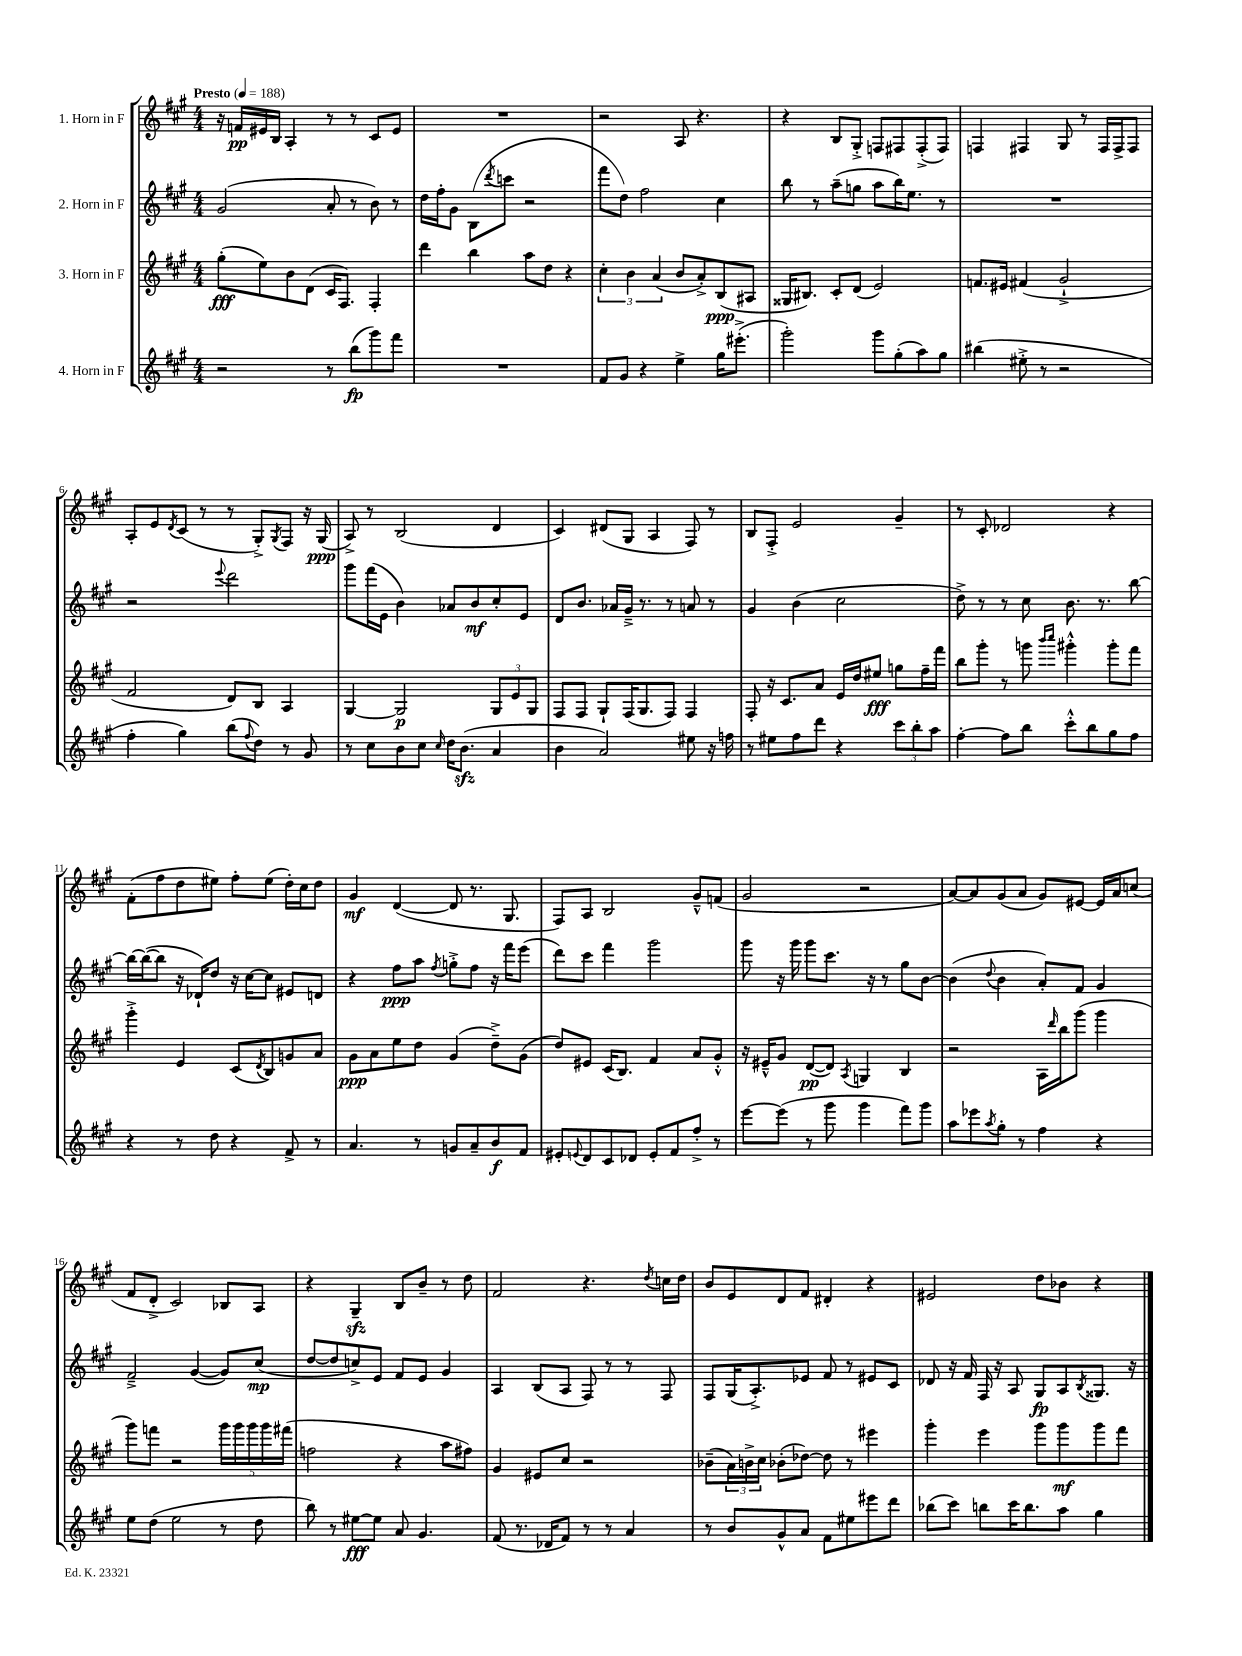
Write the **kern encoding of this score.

**kern	**dynam	**kern	**dynam	**kern	**dynam	**kern	**dynam
*part4	*part4	*part3	*part3	*part2	*part2	*part1	*part1
*staff4	*staff4	*staff3	*staff3	*staff2	*staff2	*staff1	*staff1
*I"4. Horn in F	*	*I"3. Horn in F	*	*I"2. Horn in F	*	*I"1. Horn in F	*
*clefG2	*	*clefG2	*	*clefG2	*	*clefG2	*
*k[f#c#g#]	*	*k[f#c#g#]	*	*k[f#c#g#]	*	*k[f#c#g#]	*
*M4/4	*	*M4/4	*	*M4/4	*	*M4/4	*
*MM188	*	*MM188	*	*MM188	*	*MM188	*
=1	=1	=1	=1	=1	=1	=1	=1
!	!	!	!	!	!	!LO:TX:a:B:t=Presto	!
2r	.	(8gg#'\L	fff	(2g#/	.	16r	.
.	.	.	.	.	.	16fn/LL	pp
.	.	8ee\)	.	.	.	16e#X/	.
.	.	.	.	.	.	16B/JJ	.
.	.	8b\	.	.	.	4A'/	.
.	.	(8d\J	.	.	.	.	.
8r	.	16c#/KL	.	8a'/	.	8r	.
.	.	8.F#/J)	.	.	.	.	.
(8bb\L	fp	.	.	8r	.	8r	.
8ggg#\)	.	4F#'/	.	8b\)	.	8c#/L	.
8fff#\J	.	.	.	8r	.	8e#/J	.
=2	=2	=2	=2	=2	=2	=2	=2
1r	.	4ddd\	.	16dd\LL	.	1r	.
.	.	.	.	16ff#'\J	.	.	.
.	.	.	.	8g#\J	.	.	.
.	.	4bb\	.	(8B\L	.	.	.
.	.	.	.	8qddd/	.	.	.
.	.	.	.	8cccn\J	.	.	.
.	.	8aa\L	.	2r	.	.	.
.	.	8dd\J	.	.	.	.	.
.	.	4r	.	.	.	.	.
=3	=3	=3	=3	=3	=3	=3	=3
8f#/L	.	6cc#'\	.	8fff#\L	.	2r	.
8g#/J	.	.	.	8dd\J)	.	.	.
.	.	6b\	.	.	.	.	.
4r	.	.	.	2ff#\	.	.	.
.	.	(6a/	.	.	.	.	.
4ee^\	.	8b/L	.	.	.	8A/	.
.	.	8a'^/)	.	.	.	4.r	.
16gg#\KL	.	(8B/	ppp	4cc#\	.	.	.
(8.eee#X'^\J	.	.	.	.	.	.	.
.	.	8A#X/J	.	.	.	.	.
=4	=4	=4	=4	=4	=4	=4	=4
2ggg#'\)	.	16G##X/KL	.	8bb\	.	4r	.
.	.	8.B#X/J)	.	.	.	.	.
.	.	.	.	8r	.	.	.
.	.	8c#'/L	.	(8aa~\L	.	8B/L	.
.	.	(8d/J	.	8ggn\J	.	8G#'^/J	.
8ggg#\L	.	2e/)	.	8aa\L	.	8Fn/L	.
(8gg#'\	.	.	.	16bb\K)	.	8F#X/	.
.	.	.	.	8.ee\J	.	.	.
8aa\)	.	.	.	.	.	(8F#'^/	.
8gg#\J	.	.	.	8r	.	8F#/J)	.
=5	=5	=5	=5	=5	=5	=5	=5
(4bb#X\	.	8.fn/L	.	1r	.	4Fn/	.
.	.	16e#X/Jk	.	.	.	.	.
8ee#X'^\	.	(4f#X/	.	.	.	4F#X/	.
8r	.	.	.	.	.	.	.
2r	.	2g#`^/	.	.	.	8G#/	.
.	.	.	.	.	.	8r	.
.	.	.	.	.	.	16F#/LL	.
.	.	.	.	.	.	16F#^/J	.
.	.	.	.	.	.	8F#/J	.
!!LO:LB:g=z
=6	=6	=6	=6	=6	=6	=6	=6
4ff#'\	.	2f#/	.	2r	.	8A'/L	.
.	.	.	.	.	.	8e/	.
.	.	.	.	.	.	8qd/	.
4gg#\)	.	.	.	.	.	(8c#/J	.
.	.	.	.	.	.	8r	.
.	.	.	.	8qqeee/	.	.	.
(8bb\L	.	8d/L)	.	2ddd\	.	8r	.
8qqff#/	.	.	.	.	.	.	.
8dd\J)	.	8B/J	.	.	.	8G#'^/L)	.
.	.	.	.	.	.	8qG#/	.
8r	.	4A/	.	.	.	8F#/J	.
8g#/	.	.	.	.	.	16r	.
.	.	.	.	.	.	(16G#/	ppp
=7	=7	=7	=7	=7	=7	=7	=7
8r	.	[4G#/	.	8ggg#\L	.	8A^/)	.
8cc#\L	.	.	.	(16fff#\L	.	8r	.
.	.	.	.	16e\JJ	.	.	.
8b\	.	2G#/]	p	4b\)	.	(2B/	.
8cc#\J	.	.	.	.	.	.	.
16qqcc#/	.	.	.	.	.	.	.
16dd\KL	.	.	.	8a-X/L	.	.	.
(8.bzz\J	.	.	.	.	.	.	.
.	.	.	.	8b/	mf	.	.
4a/	.	12G#/L	.	8cc#'/	.	4d/	.
.	.	12e/	.	.	.	.	.
.	.	.	.	8e/J	.	.	.
.	.	12G#/J	.	.	.	.	.
=8	=8	=8	=8	=8	=8	=8	=8
4b\	.	8F#/L	.	8d/L	.	4c#/)	.
.	.	8F#/J	.	8.b/J	.	.	.
2a/)	.	8G#`/L	.	.	.	(8d#X/L	.
.	.	.	.	16a-X/LL	.	.	.
.	.	(16F#/K	.	16g#~^/JJ	.	8G#/J	.
.	.	8.G#/	.	8.r	.	.	.
.	.	.	.	.	.	4A/	.
.	.	8F#/J)	.	8r	.	.	.
8ee#X\	.	4F#/	.	8an/	.	8F#/)	.
16r	.	.	.	8r	.	8r	.
16ffn\	.	.	.	.	.	.	.
=9	=9	=9	=9	=9	=9	=9	=9
8r	.	8F#'/	.	4g#/	.	8B/L	.
8ee#X\L	.	16r	.	.	.	8F#'^/J	.
.	.	8.c#/L	.	.	.	.	.
8ff#\	.	.	.	(4b\	.	2e/	.
8ddd\J	.	8a/J	.	.	.	.	.
4r	.	16e/LL	.	2cc#\	.	.	.
.	.	16dd/J	.	.	.	.	.
.	.	8ee#X/J	fff	.	.	.	.
12ccc#\L	.	8ggn\L	.	.	.	4g#~/	.
12bb'\	.	.	.	.	.	.	.
.	.	16ff#~\L	.	.	.	.	.
12aa\J	.	.	.	.	.	.	.
.	.	16fff#\JJ	.	.	.	.	.
=10	=10	=10	=10	=10	=10	=10	=10
[4ff#'\	.	8bb\L	.	8dd^\)	.	8r	.
.	.	8ggg#'\J	.	8r	.	8c#'/	.
8ff#\L]	.	8r	.	8r	.	2d-X/	.
8bb\J	.	8gggn\	.	8cc#\	.	.	.
.	.	16qqbbb/LL	.	.	.	.	.
.	.	16qqcccc#/JJ	.	.	.	.	.
8ccc#'^^\L	.	4ggg#X'^^\	.	8.b\	.	.	.
8bb\	.	.	.	.	.	.	.
.	.	.	.	8.r	.	.	.
8gg#\	.	8ggg#'\L	.	.	.	4r	.
8ff#\J	.	8fff#\J	.	[8bb\	.	.	.
!!LO:LB:g=z
=11	=11	=11	=11	=11	=11	=11	=11
4r	.	4ggg#'^\	.	16bb\LL_	.	(8f#'\L	.
.	.	.	.	(16bb\J_	.	.	.
.	.	.	.	8bb\J]	.	8ff#\	.
8r	.	4e/	.	16r	.	8dd\	.
.	.	.	.	16d-X`/KL)	.	.	.
8dd\	.	.	.	8dd/J	.	8ee#X\J)	.
4r	.	(8c#/L	.	16r	.	8ff#'\L	.
.	.	.	.	[16cc#\KL	.	.	.
.	.	8qd/	.	.	.	.	.
.	.	8B/)	.	8cc#\J]	.	(8ee#\J	.
8f#^/	.	8gn/	.	8e#X/L	.	16dd'\LL)	.
.	.	.	.	.	.	16cc#\J	.
8r	.	8a/J	.	8dn/J	.	8dd\J	.
=12	=12	=12	=12	=12	=12	=12	=12
4.a/	.	8g#\L	ppp	4r	.	4g#/	mf
.	.	8a\	.	.	.	.	.
.	.	8ee\	.	8ff#\L	ppp	([4d/	.
8r	.	8dd\J	.	8aa\J	.	.	.
.	.	.	.	8qff#/	.	.	.
8gn/L	.	(4g#/	.	8ggn'^\L	.	8d/]	.
8a~/	.	.	.	8ff#\J	.	8.r	.
8b/	f	8dd~^\L)	.	16r	.	.	.
.	.	.	.	16fff#\KL	.	8.G#/	.
8f#/J	.	(8g#\J	.	(8eee\J	.	.	.
=13	=13	=13	=13	=13	=13	=13	=13
8e#X'/L	.	8dd/L)	.	8ddd\L)	.	8F#/L)	.
8qqen/	.	.	.	.	.	.	.
8d/	.	8e#X/J	.	8ccc#\J	.	8A/J	.
8c#/	.	(16c#/KL	.	4fff#\	.	2B/	.
.	.	8.B/J)	.	.	.	.	.
8d-X/J	.	.	.	.	.	.	.
8e'/L	.	4f#/	.	2ggg#\	.	.	.
8f#/	.	.	.	.	.	.	.
8ff#'^/J	.	8a/L	.	.	.	8g#~^^/L	.
8r	.	8g#'^^/J	.	.	.	(8fn/J	.
=14	=14	=14	=14	=14	=14	=14	=14
[8eee\L	.	16r	.	8ggg#\	.	2g#/	.
.	.	16e#X~^^/KL	.	.	.	.	.
(8eee\J]	.	8g#/J	.	16r	.	.	.
.	.	.	.	16ggg#\	.	.	.
8r	.	([8d/L	pp	8ggg#\L	.	.	.
8ggg#\	.	8d/J])	.	8.ccc#\J	.	.	.
.	.	8qA/	.	.	.	.	.
4ggg#\	.	4Gn/	.	.	.	2r	.
.	.	.	.	16r	.	.	.
.	.	.	.	8r	.	.	.
8fff#\L)	.	4B/	.	8gg#\L	.	.	.
8ggg#\J	.	.	.	[8b\J	.	.	.
=15	=15	=15	=15	=15	=15	=15	=15
8aa\L	.	2r	.	(4b\]	.	[8a/L)	.
8eee-X\	.	.	.	.	.	8a/]	.
8qaa/	.	.	.	8qqdd/	.	.	.
8gg#'\J	.	.	.	4b\	.	(8g#/	.
8r	.	.	.	.	.	8a/J	.
4ff#\	.	16A\LL	.	8a'/L)	.	8g#/L)	.
.	.	16qqddd/	.	.	.	.	.
.	.	16bb\J	.	.	.	.	.
.	.	(8ggg#\J	.	8f#/J	.	[8e#X/J	.
4r	.	4ggg#\	.	4g#/	.	16e#/LL]	.
.	.	.	.	.	.	16a/J	.
.	.	.	.	.	.	(8ccn/J	.
!!LO:LB:g=z
=16	=16	=16	=16	=16	=16	=16	=16
8ee\L	.	8ggg#\L)	.	2f#~^/	.	8f#/L	.
(8dd\J	.	8fffn\J	.	.	.	8d'^/J	.
2ee\	.	2r	.	.	.	2c#/)	.
.	.	.	.	([4g#/	.	.	.
8r	.	20ggg#\LL	.	8g#/L])	.	8B-X/L	.
.	.	20ggg#\	.	.	.	.	.
.	.	20ggg#\	.	.	.	.	.
8dd\	.	.	.	(8cc#/J	mp	8A/J	.
.	.	20ggg#\	.	.	.	.	.
.	.	(20fff#X\JJ	.	.	.	.	.
=17	=17	=17	=17	=17	=17	=17	=17
8bb\)	.	2ffn\	.	[8dd/L	.	4r	.
8r	.	.	.	8dd/]	.	.	.
[8ee#X\L	fff	.	.	8ccn^/)	.	4G#zz~/	.
8ee#\J]	.	.	.	8e/J	.	.	.
8a/	.	4r	.	8f#/L	.	8B/L	.
4.g#/	.	.	.	8e/J	.	8b~/J	.
.	.	8aa\L	.	4g#/	.	8r	.
.	.	8ff#X\J)	.	.	.	8dd\	.
=18	=18	=18	=18	=18	=18	=18	=18
(8f#/	.	4g#/	.	4A/	.	2f#/	.
8.r	.	.	.	.	.	.	.
.	.	8e#X/L	.	(8B/L	.	.	.
16d-X/KL	.	.	.	.	.	.	.
8f#/J)	.	8cc#/J	.	8A/J	.	.	.
8r	.	2r	.	8F#/)	.	4.r	.
8r	.	.	.	8r	.	.	.
4a/	.	.	.	8r	.	.	.
.	.	.	.	.	.	8qdd/	.
.	.	.	.	8F#/	.	16ccn\LL	.
.	.	.	.	.	.	16dd\JJ	.
=19	=19	=19	=19	=19	=19	=19	=19
8r	.	(8b-X~\L	.	8F#/L	.	8b/L	.
8b/L	.	24a\L)	.	(16G#/K	.	8e/	.
.	.	24bn^\	.	.	.	.	.
.	.	.	.	8.A'^/)	.	.	.
.	.	24cc#\JJ	.	.	.	.	.
8g#^^/	.	(8b-X'\L	.	.	.	8d/	.
8a/J	.	[8dd-X\J)	.	8e-X/J	.	8f#/J	.
8f#\L	.	8dd-\]	.	8f#/	.	4d#X'/	.
8ee#X\	.	8r	.	8r	.	.	.
8eee#X\	.	4eee#X\	.	8e#X/L	.	4r	.
8ddd\J	.	.	.	8c#/J	.	.	.
=20	=20	=20	=20	=20	=20	=20	=20
(8bb-X\L	.	4ggg#'\	.	8d-X/	.	2e#X/	.
8ccc#\J)	.	.	.	16r	.	.	.
.	.	.	.	16f#/	.	.	.
8bbn\L	.	4eee\	.	16F#/	.	.	.
.	.	.	.	16r	.	.	.
16ccc#\K	.	.	.	8A/	.	.	.
8.bb\	.	.	.	.	.	.	.
.	.	8ggg#\L	.	8G#/L	fp	8dd\L	.
8aa\J	.	8ggg#\	mf	8A/	.	8b-X\J	.
.	.	.	.	8qB/	.	.	.
4gg#\	.	8ggg#\	.	8.G##X/J	.	4r	.
.	.	8fff#\J	.	.	.	.	.
.	.	.	.	16r	.	.	.
==	==	==	==	==	==	==	==
*-	*-	*-	*-	*-	*-	*-	*-
